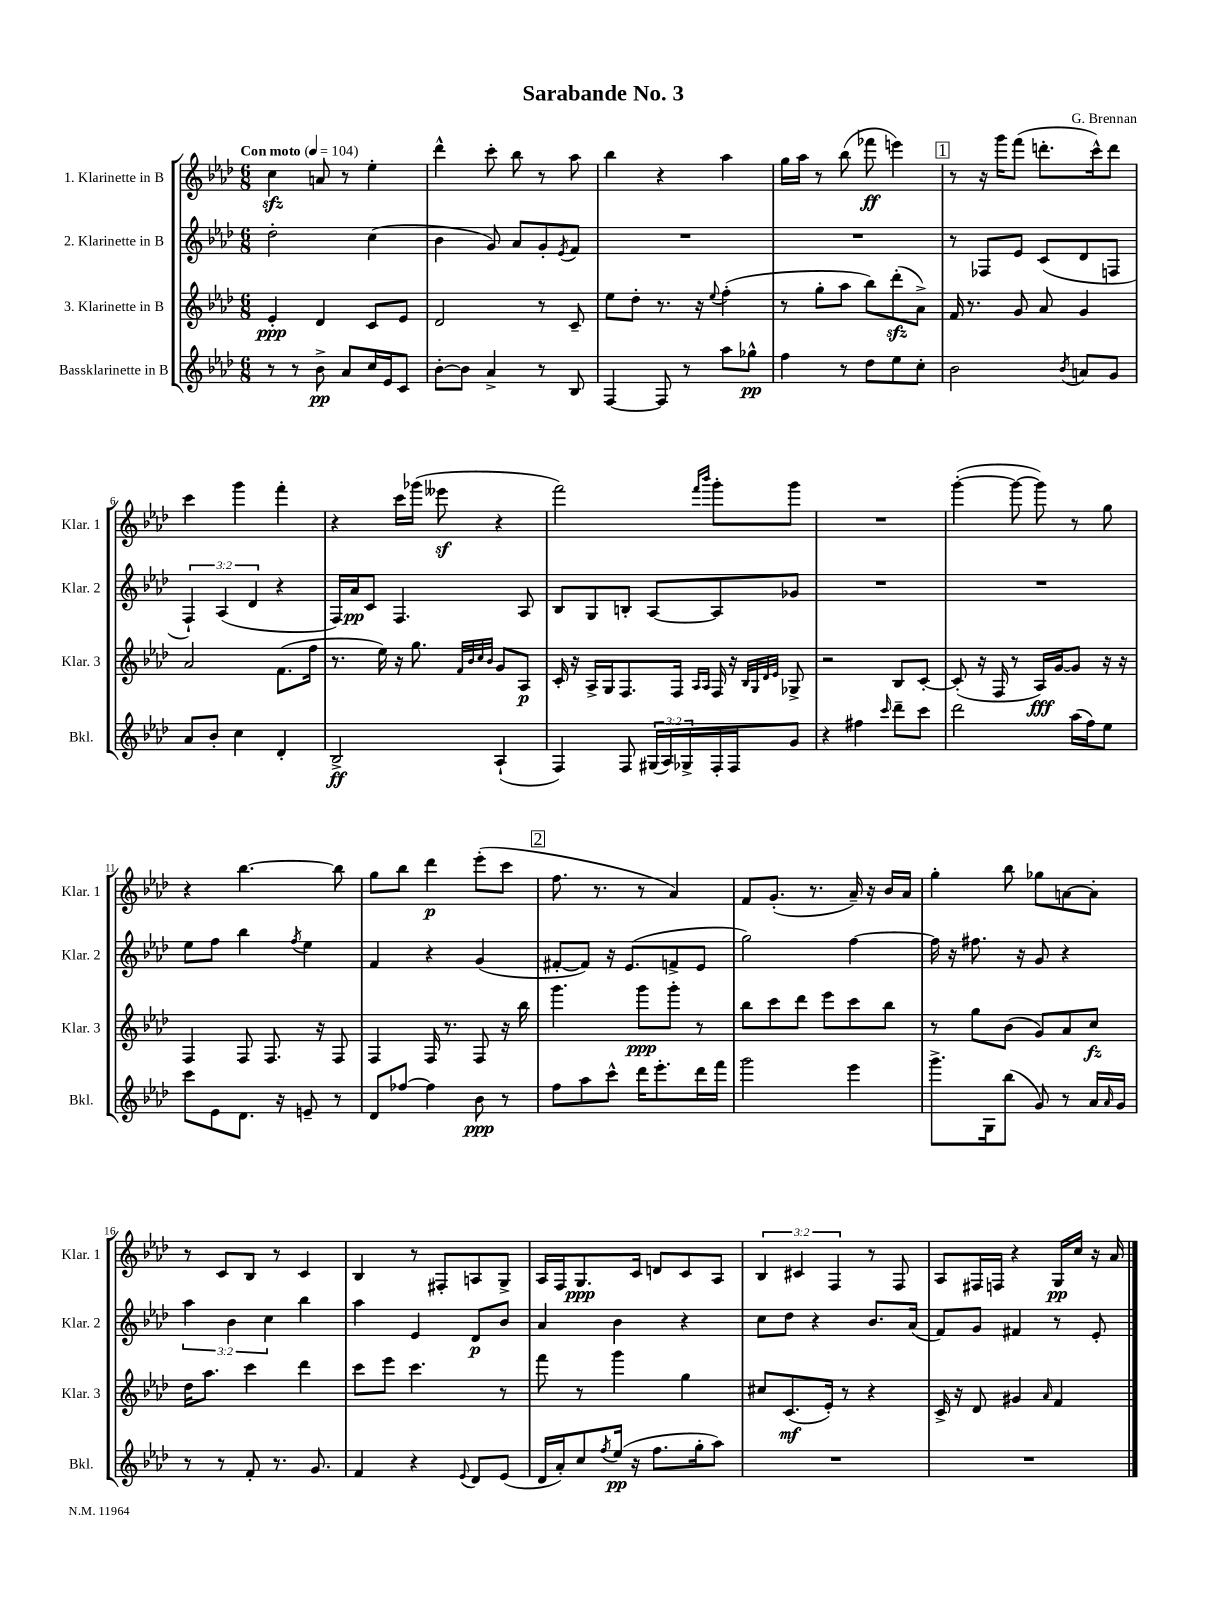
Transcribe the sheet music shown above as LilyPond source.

\header { title = "Sarabande No. 3" composer = "G. Brennan" }
<<
\new StaffGroup <<
\new Staff = "s0" \with { instrumentName = "1. Klarinette in B" shortInstrumentName = "Klar. 1" } {
    \clef treble \key aes \major \numericTimeSignature \time 6/8 \override Staff.TupletNumber.text = #tuplet-number::calc-fraction-text \tempo "Con moto" 4 = 104
    c''4\sfz a'8 r8 ees''4-. |
    des'''4-^ c'''8-. bes''8 r8 aes''8 |
    bes''4 r4 aes''4 |
    g''16 aes''16 r8 bes''8( fes'''8\ff e'''4) |
    \mark \markup { \box "1" } r8 r16 g'''16 f'''8( d'''8.-. c'''16-^) d'''8 |
    c'''4 g'''4 f'''4-. |
    r4 c'''16 ges'''16( eeses'''8\sf r4 |
    f'''2) \grace { f'''16 bes'''16 } g'''8-. g'''8 |
    R2. |
    g'''4~-.( g'''8~ g'''8) r8 g''8 |
    r4 bes''4.~ bes''8 |
    g''8 bes''8 des'''4\p ees'''8-.( c'''8 |
    \mark \markup { \box "2" } f''8. r8. r8 aes'4) |
    f'8 g'8.-.( r8. aes'16--) r16 bes'16 aes'16 |
    g''4-. bes''8 ges''8 a'8~ a'8-. |
    r8 c'8 bes8 r8 c'4 |
    bes4 r8 fis8-. a8 g8-> |
    aes16 f16 g8.\ppp c'16 d'8 c'8 aes8 |
    \tuplet 3/2 { bes4 cis'4 f4 } r8 f8 |
    aes8 fis16 f16 r4 g16\pp c''16 r16 aes'16 \bar "|." |
}
\new Staff = "s1" \with { instrumentName = "2. Klarinette in B" shortInstrumentName = "Klar. 2" } {
    \clef treble \key aes \major \numericTimeSignature \time 6/8 \override Staff.TupletNumber.text = #tuplet-number::calc-fraction-text
    des''2-. c''4( |
    bes'4 g'8) aes'8 g'8-. \acciaccatura { ees'8 } f'8 |
    R2. |
    R2. |
    \mark \markup { \box "1" } r8 fes8 ees'8 c'8( des'8 f8 |
    \tuplet 3/2 { f4-!) aes4( des'4 } r4 |
    f16) aes'16\pp c'8 f4. aes8 |
    bes8 g8 b8-. aes8~ aes8 ges'8 |
    R2. |
    R2. |
    ees''8 f''8 bes''4 \acciaccatura { f''8 } ees''4 |
    f'4 r4 g'4( |
    \mark \markup { \box "2" } fis'8~-. fis'8) r16 ees'8.( f'8-> ees'8 |
    g''2) f''4~ |
    f''16 r16 fis''8. r16 g'8 r4 |
    \tuplet 3/2 { aes''4 bes'4 c''4 } bes''4 |
    aes''4 ees'4 des'8\p bes'8 |
    aes'4 bes'4 r4 |
    c''8 des''8 r4 bes'8. aes'16( |
    f'8) g'8 fis'4 r8 ees'8-. \bar "|." |
}
\new Staff = "s2" \with { instrumentName = "3. Klarinette in B" shortInstrumentName = "Klar. 3" } {
    \clef treble \key aes \major \numericTimeSignature \time 6/8
    ees'4-.\ppp des'4 c'8 ees'8 |
    des'2 r8 c'8-- |
    ees''8 des''8-. r8. r16 \appoggiatura { ees''8 } f''4-.( |
    r8 g''8-. aes''8 bes''8) des'''8-.\sfz( aes'8->) |
    \mark \markup { \box "1" } f'16 r8. g'8 aes'8 g'4 |
    aes'2 f'8.( f''16 |
    r8. ees''16) r16 g''8. \grace { f'32 bes'32 c''32 bes'32 } g'8 aes8\p |
    c'16-. r16 aes16-> g16 f8. f16 \grace { aes16 aes16 } f16 r16 \grace { bes32 g32 des'32 ees'32 } ges8-> |
    r2 bes8 c'8~-. |
    c'8-.( r16 f16 r8 aes16\fff) g'16~ g'8 r16 r16 |
    f4 f8 f8. r16 f8 |
    f4 f16 r8. f8 r16 bes''16 |
    \mark \markup { \box "2" } g'''4. g'''8\ppp g'''8-. r8 |
    bes''8 c'''8 des'''8 ees'''8 c'''8 bes''8 |
    r8 g''8 bes'8( g'8) aes'8 c''8\fz |
    des''16 aes''8. c'''4 des'''4 |
    c'''8 ees'''8 c'''4. r8 |
    f'''8 r8 g'''4 g''4 |
    cis''8 c'8.\mf( ees'16-.) r8 r4 |
    c'16-> r16 des'8 gis'4 \grace { aes'16 } f'4 \bar "|." |
}
\new Staff = "s3" \with { instrumentName = "Bassklarinette in B" shortInstrumentName = "Bkl." } {
    \clef treble \key aes \major \numericTimeSignature \time 6/8 \override Staff.TupletNumber.text = #tuplet-number::calc-fraction-text
    r8 r8 bes'8->\pp aes'8 c''16 ees'16 c'8 |
    bes'8~-. bes'8 aes'4-> r8 bes8 |
    f4~ f8 r8 aes''8 ges''8-^\pp |
    f''4 r8 des''8 ees''8 c''8-. |
    \mark \markup { \box "1" } bes'2 \acciaccatura { bes'8 } a'8 g'8 |
    aes'8 bes'8-. c''4 des'4-. |
    bes2->\ff aes4-!( |
    f4) f8 \tuplet 3/2 { gis16( aes16) ges16-> } f16-. f16 g'8 |
    r4 fis''4 \grace { c'''16 } des'''8-- c'''8 |
    des'''2 aes''16( f''16) ees''8 |
    c'''8 ees'8 des'8. r16 e'8-- r8 |
    des'8 fes''8~ fes''4 bes'8\ppp r8 |
    \mark \markup { \box "2" } f''8 aes''8 c'''8-^ des'''16 ees'''8.-. des'''16 f'''16 |
    g'''2 ees'''4 |
    g'''8.-> g16 bes''8( g'8) r8 aes'16 \grace { aes'16 } g'16 |
    r8 r8 f'8-. r8. g'8. |
    f'4 r4 \appoggiatura { ees'8 } des'8 ees'8( |
    des'16 aes'16-.) c''8 \acciaccatura { f''8 } ees''16\pp( r16 f''8. g''16-. aes''8) |
    R2. |
    R2. \bar "|." |
}
>>
>>
